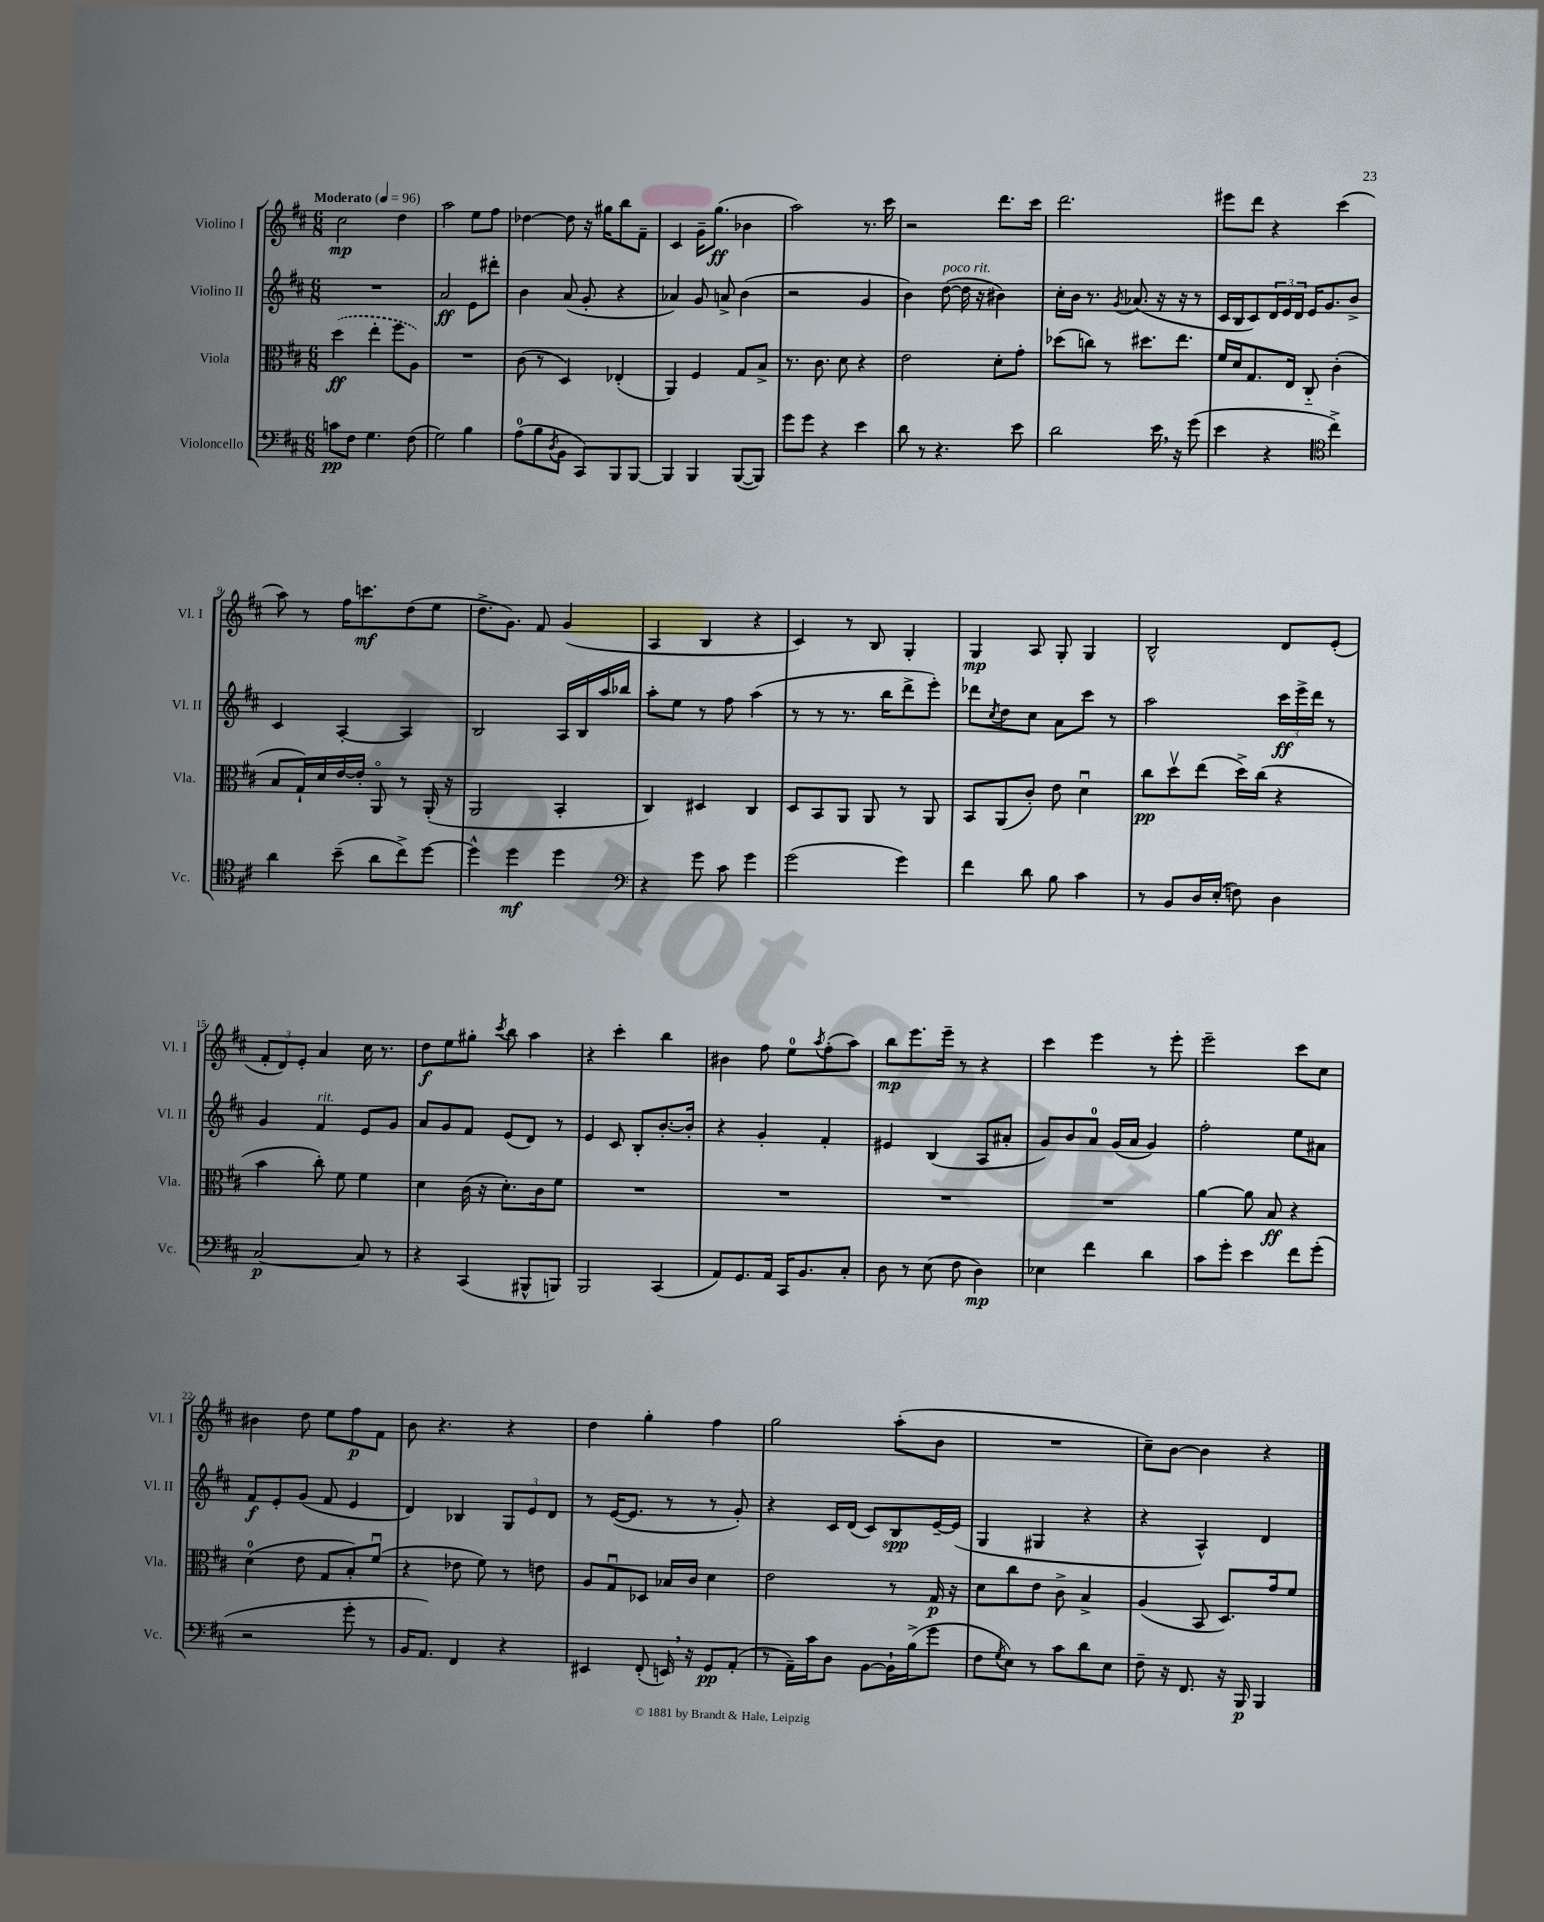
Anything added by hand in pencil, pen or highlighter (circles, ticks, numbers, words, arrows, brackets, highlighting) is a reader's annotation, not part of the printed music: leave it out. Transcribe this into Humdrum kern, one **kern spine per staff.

**kern	**dynam	**kern	**dynam	**kern	**dynam	**kern	**dynam
*part4	*part4	*part3	*part3	*part2	*part2	*part1	*part1
*staff4	*staff4	*staff3	*staff3	*staff2	*staff2	*staff1	*staff1
*I"Violoncello	*	*I"Viola	*	*I"Violino II	*	*I"Violino I	*
*I'Vc.	*	*I'Vla.	*	*I'Vl. II	*	*I'Vl. I	*
*clefF4	*	*clefC3	*	*clefG2	*	*clefG2	*
*k[f#c#]	*	*k[f#c#]	*	*k[f#c#]	*	*k[f#c#]	*
*M6/8	*	*M6/8	*	*M6/8	*	*M6/8	*
*MM96	*	*MM96	*	*MM96	*	*MM96	*
=1	=1	=1	=1	=1	=1	=1	=1
!	!	!	!	!	!	!LO:TX:a:B:t=Moderato	!
8cn\L	pp	(4dd\	ff	2.r	.	2cc#\	mp
8F#\J	.	.	.	.	.	.	.
4.G\	.	4ee'\	.	.	.	.	.
.	.	8ff#\L	.	.	.	4dd\	.
(8F#\	.	8A\J)	.	.	.	.	.
=2	=2	=2	=2	=2	=2	=2	=2
2G\)	.	2.r	.	2a/	ff	2aa\	.
4B\	.	.	.	8e\L	.	8ee\L	.
.	.	.	.	8ddd#X'\J	.	8ff#\J	.
=3	=3	=3	=3	=3	=3	=3	=3
(8A\L	.	(8c#\	.	4b\	.	[4dd-X\	.
8B\	.	8r	.	.	.	.	.
8qD/	.	.	.	.	.	.	.
8BB\J	.	4D/)	.	(8a/	.	8dd-\]	.
8CC#/L)	.	.	.	8g'/	.	16r	.
.	.	.	.	.	.	16gg#X\KL	.
8BBB/	.	(4E-X'/	.	4r	.	8bb\	.
[8BBB/J	.	.	.	.	.	8f#~\J	.
=4	=4	=4	=4	=4	=4	=4	=4
4BBB/]	.	4AA/)	.	4a-X/)	.	4c#/	.
4BBB/	.	4F#/	.	8g/	.	16g~\KL	.
.	.	.	.	.	.	(8.gg\J	ff
.	.	.	.	8an^/	.	.	.
([8BBB/L	.	8G/L	.	(4b\	.	4b-X\	.
8BBB/J])	.	8B^/J	.	.	.	.	.
=5	=5	=5	=5	=5	=5	=5	=5
8g\L	.	8.r	.	2r	.	2aa\)	.
8g\J	.	.	.	.	.	.	.
.	.	8.c#\	.	.	.	.	.
4r	.	.	.	.	.	.	.
.	.	8d\	.	.	.	.	.
4e\	.	4r	.	4g/	.	8.r	.
.	.	.	.	.	.	16ccc#\	.
=6	=6	=6	=6	=6	=6	=6	=6
8d\	.	2e\	.	4b\)	.	2r	.
8r	.	.	.	.	.	.	.
!	!	!	!	!LO:TX:a:i:t=poco rit.	!	!	!
4.r	.	.	.	([8dd\	.	.	.
.	.	.	.	16dd\]	.	.	.
.	.	.	.	16r	.	.	.
.	.	8d'\L	.	4b#X\)	.	8.ddd\L	.
8e\	.	8g'\J	.	.	.	.	.
.	.	.	.	.	.	16ccc#\Jk	.
=7	=7	=7	=7	=7	=7	=7	=7
2d\	.	(8dd-X\L	.	16cc#'\LL	.	2.ddd\	.
.	.	.	.	16b\JJ	.	.	.
.	.	8ccn\J)	.	8.r	.	.	.
.	.	8r	.	.	.	.	.
.	.	.	.	8qg/	.	.	.
.	.	.	.	(8.a-X/	.	.	.
.	.	8.dd#X\L	.	.	.	.	.
16e,\	.	.	.	16r	.	.	.
16r	.	8.ee\J	.	16r	.	.	.
(8g\	.	.	.	8r	.	.	.
=8	=8	=8	=8	=8	=8	=8	=8
4e\	.	16f#/LL	.	16c#/LL	.	8eee#X\L	.
.	.	16d/J	.	16B/J	.	.	.
.	.	8.G/	.	8c#/)	.	8ddd\J	.
4r	.	.	.	24d/L	.	4r	.
.	.	.	.	24e/	.	.	.
.	.	16E/Jk	.	.	.	.	.
.	.	.	.	24d/JJ	.	.	.
.	.	8C#/	.	16e/KL	.	.	.
.	.	.	.	8.g/	.	.	.
*clefC4	*	*	*	*	*	*	*
4cc#^\)	.	(4c#'\	.	.	.	(4ccc#\	.
.	.	.	.	8b^/J	.	.	.
!!LO:LB:g=z
=9	=9	=9	=9	=9	=9	=9	=9
4a\	.	8B/L	.	4c#/	.	8aa\)	.
.	.	16G`/L)	.	.	.	8r	.
.	.	16d/	.	.	.	.	.
(8b~\	.	[16e/	.	[4A'/	.	16ff#\KL	.
.	.	16e'/JJ]	.	.	.	8.cccn\	mf
8a\L	.	8AA/	.	.	.	.	.
8cc#^\)	.	8r	.	4A/]	.	(8dd\	.
[8dd\J	.	(16AA'/	.	.	.	8ee\J	.
.	.	16r	.	.	.	.	.
=10	=10	=10	=10	=10	=10	=10	=10
4dd^^\]	.	2AA/	.	2B/	.	8.dd^\L	.
.	.	.	.	.	.	8.g\J)	.
4dd\	mf	.	.	.	.	.	.
.	.	.	.	.	.	8f#/	.
4dd\	.	4BB'/	.	16A/LL	.	(4g/	.
.	.	.	.	16B/	.	.	.
.	.	.	.	16aa/	.	.	.
.	.	.	.	16bb-X/JJ	.	.	.
=11	=11	=11	=11	=11	=11	=11	=11
*clefF4	*	*	*	*	*	*	*
4r	.	4C#/)	.	8aa'\L	.	4A/	.
.	.	.	.	8ee\J	.	.	.
8g\	.	4D#X/	.	8r	.	4B/	.
8c#\	.	.	.	8ff#\	.	.	.
4g\	.	4C#/	.	(4aa\	.	4r	.
=12	=12	=12	=12	=12	=12	=12	=12
(2g\	.	8D/L	.	8r	.	4c#/)	.
.	.	8BB/	.	8r	.	.	.
.	.	8AA/J	.	8.r	.	8r	.
.	.	8AA/	.	.	.	8B/	.
.	.	.	.	16bb\KL	.	.	.
4g\)	.	8r	.	8ddd^\	.	4G'/	.
.	.	8AA/	.	8eee'\J)	.	.	.
=13	=13	=13	=13	=13	=13	=13	=13
4f#\	.	8BB/L	.	8ddd-X\L	.	4G/	mp
.	.	.	.	8qcc#/	.	.	.
.	.	(8AA/	.	8dd\	.	.	.
8d\	.	8c#'/J)	.	8cc#\J	.	8A/	.
8B\	.	8e\	.	8a\L	.	8G'/	.
4c#\	.	4du\	.	8ccc#\J	.	4G/	.
.	.	.	.	8r	.	.	.
=14	=14	=14	=14	=14	=14	=14	=14
8r	.	8cc#\L	pp	2aa\	.	2B^^/	.
8BB/L	.	8ddv\	.	.	.	.	.
16D/L	.	(8ee\J	.	.	.	.	.
(16E'/JJ	.	.	.	.	.	.	.
8Fn\)	.	16dd^\LL)	.	.	.	.	.
.	.	(16cc#\JJ	.	.	.	.	.
4D\	.	4r	.	24ccc#\LL	ff	8d/L	.
.	.	.	.	24eee^\	.	.	.
.	.	.	.	24ddd\JJ	.	.	.
.	.	.	.	8r	.	(8e'/J	.
!!LO:LB:g=z
=15	=15	=15	=15	=15	=15	=15	=15
[2C#/	p	4b\	.	4g/	.	12f#'/L	.
.	.	.	.	.	.	12d/)	.
.	.	.	.	.	.	12e'/J	.
!	!	!	!	!LO:TX:a:i:t=rit.	!	!	!
.	.	8cc#'\)	.	4f#/	.	4a/	.
.	.	8f#\	.	.	.	.	.
8C#/]	.	4f#\	.	8e/L	.	16cc#\	.
.	.	.	.	.	.	8.r	.
8r	.	.	.	8g/J	.	.	.
=16	=16	=16	=16	=16	=16	=16	=16
4r	.	4d\	.	8a/L	.	8dd\L	f
.	.	.	.	8g/	.	8ee\	.
(4CC#/	.	(16c#\	.	8f#/J	.	8gg#X'\J	.
.	.	16r	.	.	.	.	.
.	.	.	.	.	.	8qccc#/	.
.	.	8.d'\L)	.	(8e/L	.	8bb\	.
8BBB#X^^/L	.	.	.	8d/J)	.	4aa\	.
.	.	16c#\k	.	.	.	.	.
8BBBn/J)	.	8f#\J	.	8r	.	.	.
=17	=17	=17	=17	=17	=17	=17	=17
2BBB/	.	2.r	.	4e/	.	4r	.
.	.	.	.	8c#/	.	4ccc#'\	.
.	.	.	.	8B'/L	.	.	.
(4CC#/	.	.	.	[8.b'/	.	4bb\	.
.	.	.	.	16b'/Jk]	.	.	.
=18	=18	=18	=18	=18	=18	=18	=18
8AA/L)	.	2.r	.	4r	.	4b#X\	.
8.GG/	.	.	.	.	.	.	.
.	.	.	.	4g'/	.	8ff#\	.
16AA/Jk	.	.	.	.	.	.	.
16CC#/KL	.	.	.	.	.	8ee\L	.
8.BB/	.	.	.	.	.	.	.
.	.	.	.	.	.	8qaa/	.
.	.	.	.	4f#'/	.	(8ff#'\	.
8C#'/J	.	.	.	.	.	8aa\J)	.
=19	=19	=19	=19	=19	=19	=19	=19
8D\	.	2.r	.	4e#X/	.	8bb\L	mp
8r	.	.	.	.	.	8.eee\	.
(8E\	.	.	.	(4B/	.	.	.
.	.	.	.	.	.	16eee~\Jk	.
8F#\	.	.	.	.	.	8r	.
4D\)	mp	.	.	8A/L	.	4r	.
.	.	.	.	8a#X'/J	.	.	.
=20	=20	=20	=20	=20	=20	=20	=20
4E-X\	.	2.r	.	8g/L)	.	4ccc#\	.
.	.	.	.	8b/	.	.	.
4f#\	.	.	.	8a/J	.	4eee\	.
.	.	.	.	(16g/LL	.	.	.
.	.	.	.	16a/JJ	.	.	.
4d\	.	.	.	4g/)	.	8r	.
.	.	.	.	.	.	8eee'\	.
=21	=21	=21	=21	=21	=21	=21	=21
8c#\L	.	[4a\	.	2ff#'\	.	2eee~\	.
8g'\J	.	.	.	.	.	.	.
4e\	.	8a\]	.	.	.	.	.
.	.	8B/	ff	.	.	.	.
8f#\L	.	4r	.	8ee\L	.	8ccc#\L	.
(8g'\J	.	.	.	8a#X\J	.	8cc#\J	.
!!LO:LB:g=z
=22	=22	=22	=22	=22	=22	=22	=22
2r	.	(4d\	.	8f#/L	f	4b#X\	.
.	.	.	.	8e'/	.	.	.
.	.	8e\	.	(8g/J	.	8dd\	.
.	.	8G/L	.	8f#/	.	8ee\L	.
8g'\	.	8B'/)	.	4e/	.	8ff#\	p
8r	.	(8f#u/J	.	.	.	8f#\J	.
=23	=23	=23	=23	=23	=23	=23	=23
16BB/KL	.	4r	.	4d/)	.	8b\	.
8.AA/J)	.	.	.	.	.	.	.
.	.	.	.	.	.	4.r	.
4FF#/	.	8e-X\	.	4B-X/	.	.	.
.	.	8f#\)	.	.	.	.	.
4r	.	8r	.	12G/L	.	4r	.
.	.	.	.	12e/	.	.	.
.	.	8en\	.	.	.	.	.
.	.	.	.	12d/J	.	.	.
=24	=24	=24	=24	=24	=24	=24	=24
4EE#X/	.	8A/L	.	8r	.	4dd\	.
.	.	8Gu/	.	([16e/KL	.	.	.
.	.	.	.	8.e/J]	.	.	.
(8FF#'/	.	8D-X/J	.	.	.	4gg'\	.
16EEn,/)	.	16B-X/LL	.	8r	.	.	.
16r	.	16c#/JJ	.	.	.	.	.
8GG/L	pp	4d\	.	8r	.	4ff#\	.
(8AA'/J	.	.	.	8g'/)	.	.	.
=25	=25	=25	=25	=25	=25	=25	=25
8r	.	2e\	.	4r	.	2gg\	.
16AA~\LL)	.	.	.	.	.	.	.
16c#\J	.	.	.	.	.	.	.
8D\J	.	.	.	16c#/LL	.	.	.
.	.	.	.	(16d/JJ	.	.	.
[8BB\L	.	.	.	8c#/L)	.	.	.
16BB`\L]	.	8r	.	8B/	spp	(8aa'\L	.
(16B^\J	.	.	.	.	.	.	.
8g\J	.	16G/	p	[16e~/L	.	8b\J	.
.	.	16r	.	(16e/JJ]	.	.	.
=26	=26	=26	=26	=26	=26	=26	=26
8F#\L	.	8d\L	.	4G/	.	2.r	.
8qG/	.	.	.	.	.	.	.
8E\J)	.	8cc#\	.	.	.	.	.
8r	.	8e\J	.	4G#X/	.	.	.
8c#\L	.	8c#^\	.	.	.	.	.
8d\	.	4B^/	.	4r	.	.	.
8E\J	.	.	.	.	.	.	.
=27	=27	=27	=27	=27	=27	=27	=27
8F#~\	.	(4A/	.	4r	.	8cc#~\L)	.
16r	.	.	.	.	.	[8b\J	.
8.FF#/	.	.	.	.	.	.	.
.	.	8BB/	.	4A^^/)	.	4b\]	.
16r	.	8.D/L)	.	.	.	.	.
16BBB/	p	.	.	.	.	.	.
4BBB/	.	.	.	4d/	.	4r	.
.	.	16g/k	.	.	.	.	.
.	.	8f#/J	.	.	.	.	.
==	==	==	==	==	==	==	==
*-	*-	*-	*-	*-	*-	*-	*-
